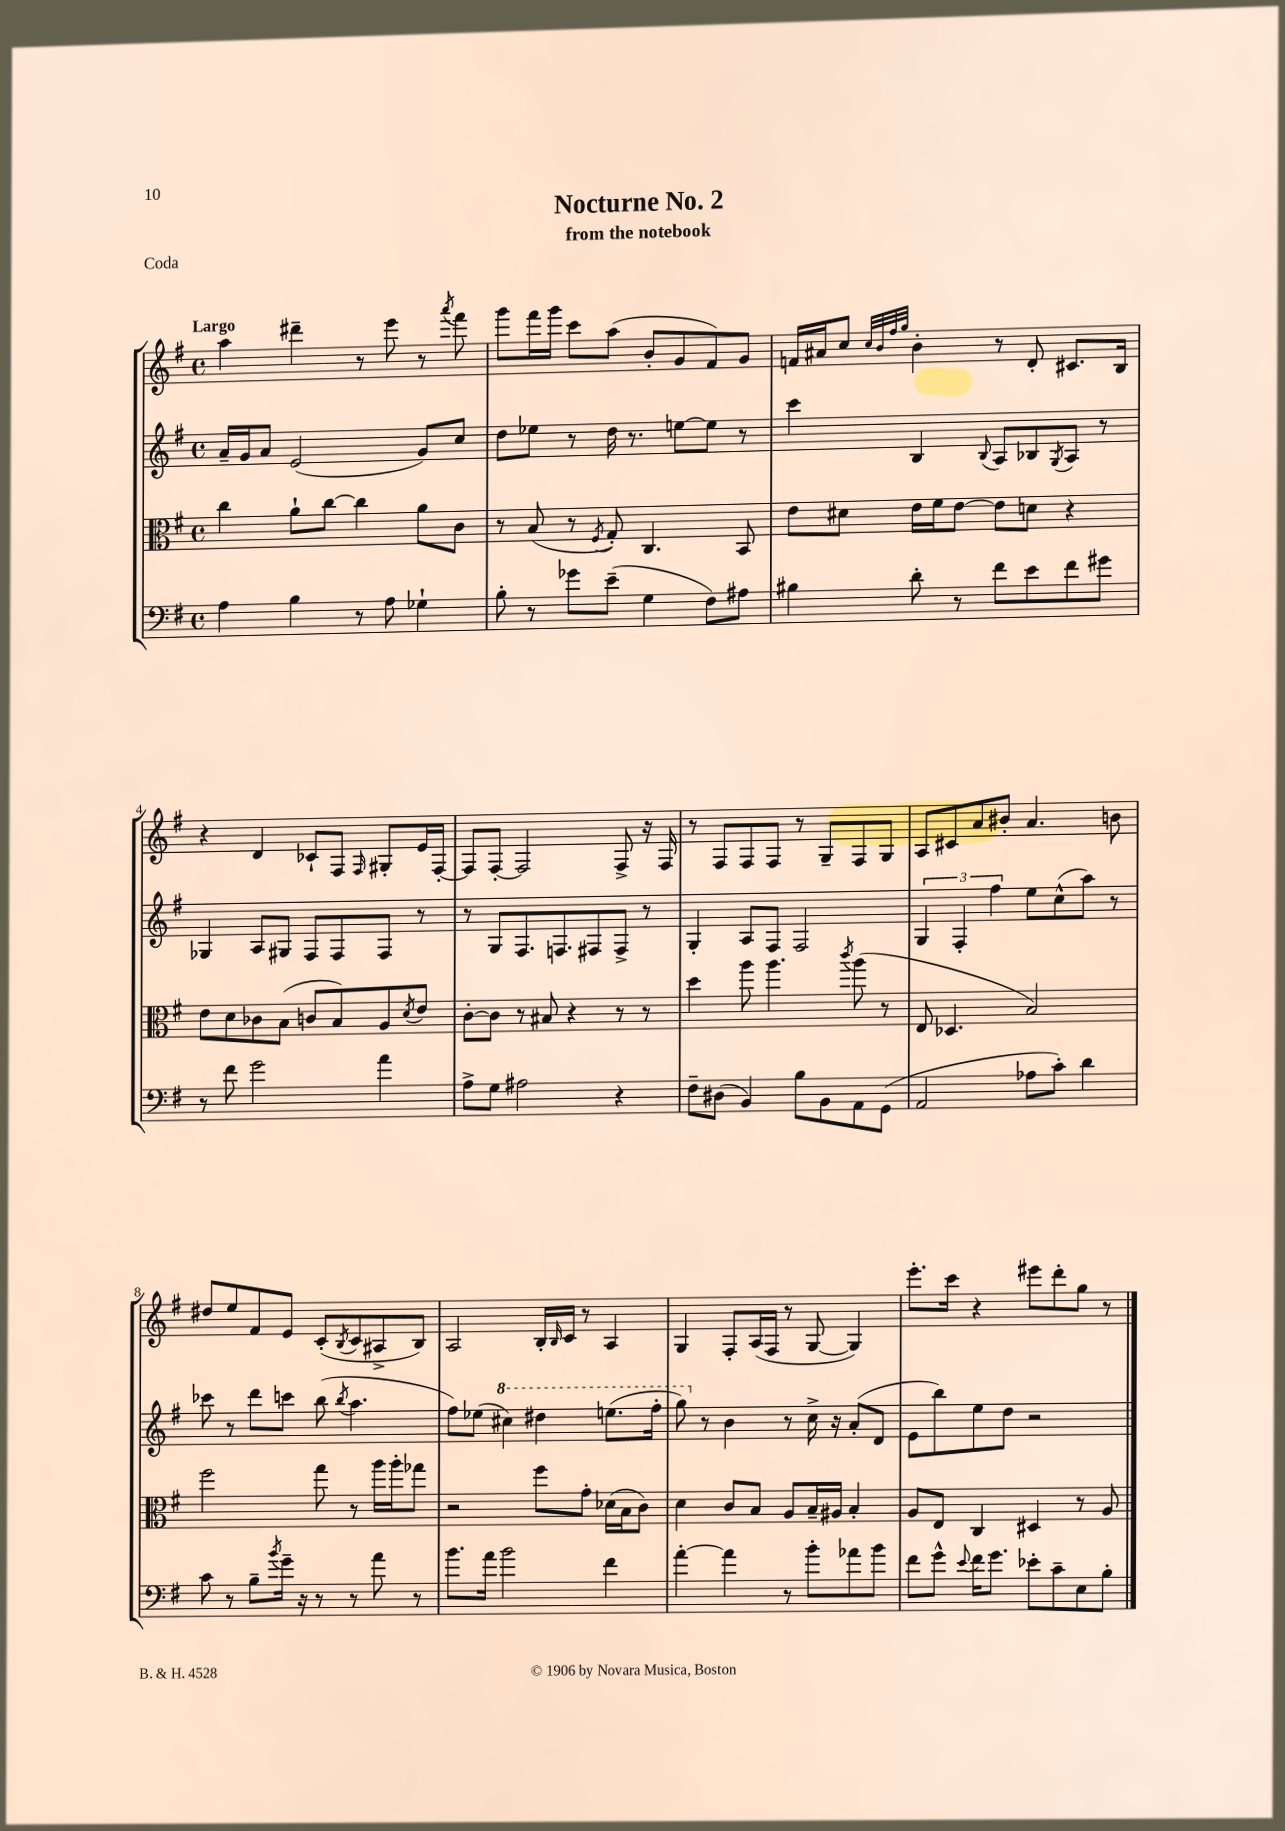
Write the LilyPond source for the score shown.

\header { title = "Nocturne No. 2" subtitle = "from the notebook" piece = "Coda" }
<<
\new StaffGroup <<
\new Staff = "s0" {
    \clef treble \key g \major \defaultTimeSignature \time 4/4 \tempo "Largo"
    a''4 dis'''4-- r8 e'''8 r8 \acciaccatura { a'''8 } fis'''8 |
    g'''8 fis'''16 g'''16 c'''8 a''8( b'8-. g'8 fis'8) g'8 |
    f'16 ais'16 c''8 \grace { c''32 b'32 fis''32 g''32 } b'4-. r8 d'8-. cis'8. b16 |
    r4 d'4 ces'8-! fis8 \grace { fis16 } gis8-. e'16 fis16~-. |
    fis8 fis8~-. fis2 fis8-> r16 fis16 |
    r8 fis8 fis8 fis8 r8 g8-- fis8 g8 |
    a8 cis'8 a'8 bis'8-. a'4. b'8 |
    dis''8 e''8 fis'8 e'8 c'8-.( \acciaccatura { b8 } c'8 ais8-> b8) |
    a2 b16-. \grace { b16 } c'16 r8 a4 |
    g4 fis8-. a16( fis16 r8 g8~ g4) |
    e'''8.-. c'''16 r4 eis'''8 d'''8-. g''8 r8 \bar "|." |
}
\new Staff = "s1" {
    \clef treble \key g \major \defaultTimeSignature \time 4/4
    a'16-- g'16 a'8 e'2( g'8) c''8 |
    d''8 ees''8 r8 d''16 r8. e''8~ e''8 r8 |
    c'''4 b4 \appoggiatura { b8 } a8 bes8 \acciaccatura { g8 } a8 r8 |
    ges4 a8 gis8 fis8 fis8 fis8 r8 |
    r8 g8 fis8. f8. fis8 fis8-> r8 |
    g4-. a8 fis8 fis2 |
    \tuplet 3/2 { g4 fis4-. fis''4 } e''8 c''8-^( a''8) r8 |
    ces'''8 r8 d'''8 c'''8 b''8( \acciaccatura { b''8 } a''4. |
    fis''8) ees''8( \ottava #1 cis'''4) dis'''4 e'''!8.( fis'''16-. |
    g'''8) \ottava #0 r8 b'4 r8 c''16-> r16 a'8-.( d'8 |
    e'8 b''8) e''8 d''8 r2 \bar "|." |
}
\new Staff = "s2" {
    \clef alto \key g \major \defaultTimeSignature \time 4/4
    c''4 a'8-! c''8~ c''4 a'8 c'8 |
    r8 b8( r8 \acciaccatura { fis8 } g8-.) c4. b,8 |
    e'8 dis'8 e'16 fis'16 e'8~ e'8 d'8 r4 |
    e'8 d'8 ces'8 b8( c'8 b8) a8 \acciaccatura { d'8 } e'8 |
    c'8~-. c'8 r8 bis8 r4 r8 r8 |
    d''4 a''8 a''4. \acciaccatura { c'''8 } a''8( r8 |
    e8 des4. b2) |
    fis''2 g''8 r8 a''16 a''16-. ges''8 |
    r2 fis''8 g'8-. des'16( b16 c'8) |
    d'4 c'8 b8 a8 b16-- ais16 b4-. |
    a8 e8 c4 dis4 r8 a8 \bar "|." |
}
\new Staff = "s3" {
    \clef bass \key g \major \defaultTimeSignature \time 4/4
    a4 b4 r8 a8 ges4-! |
    b8-. r8 ges'8 e'8--( g4 fis8) ais8 |
    bis4 d'8-. r8 fis'8 e'8 fis'8 gis'8 |
    r8 fis'8 g'2 a'4 |
    a8-> g8 ais2 r4 |
    fis8-- dis8( b,4) b8 b,8 a,8 g,8( |
    a,2 aes8 c'8-.) d'4 |
    c'8 r8 b8-- \acciaccatura { b'8 } g'16-- r16 r8 r8 a'8 r8 |
    b'8. a'16 b'2 fis'4 |
    a'4~-. a'4 r8 b'8-. aes'8 b'8 |
    fis'8 g'8-^ \appoggiatura { e'8 } fis'16 g'8. ees'8-. c'8-- e8 b8-. \bar "|." |
}
>>
>>
